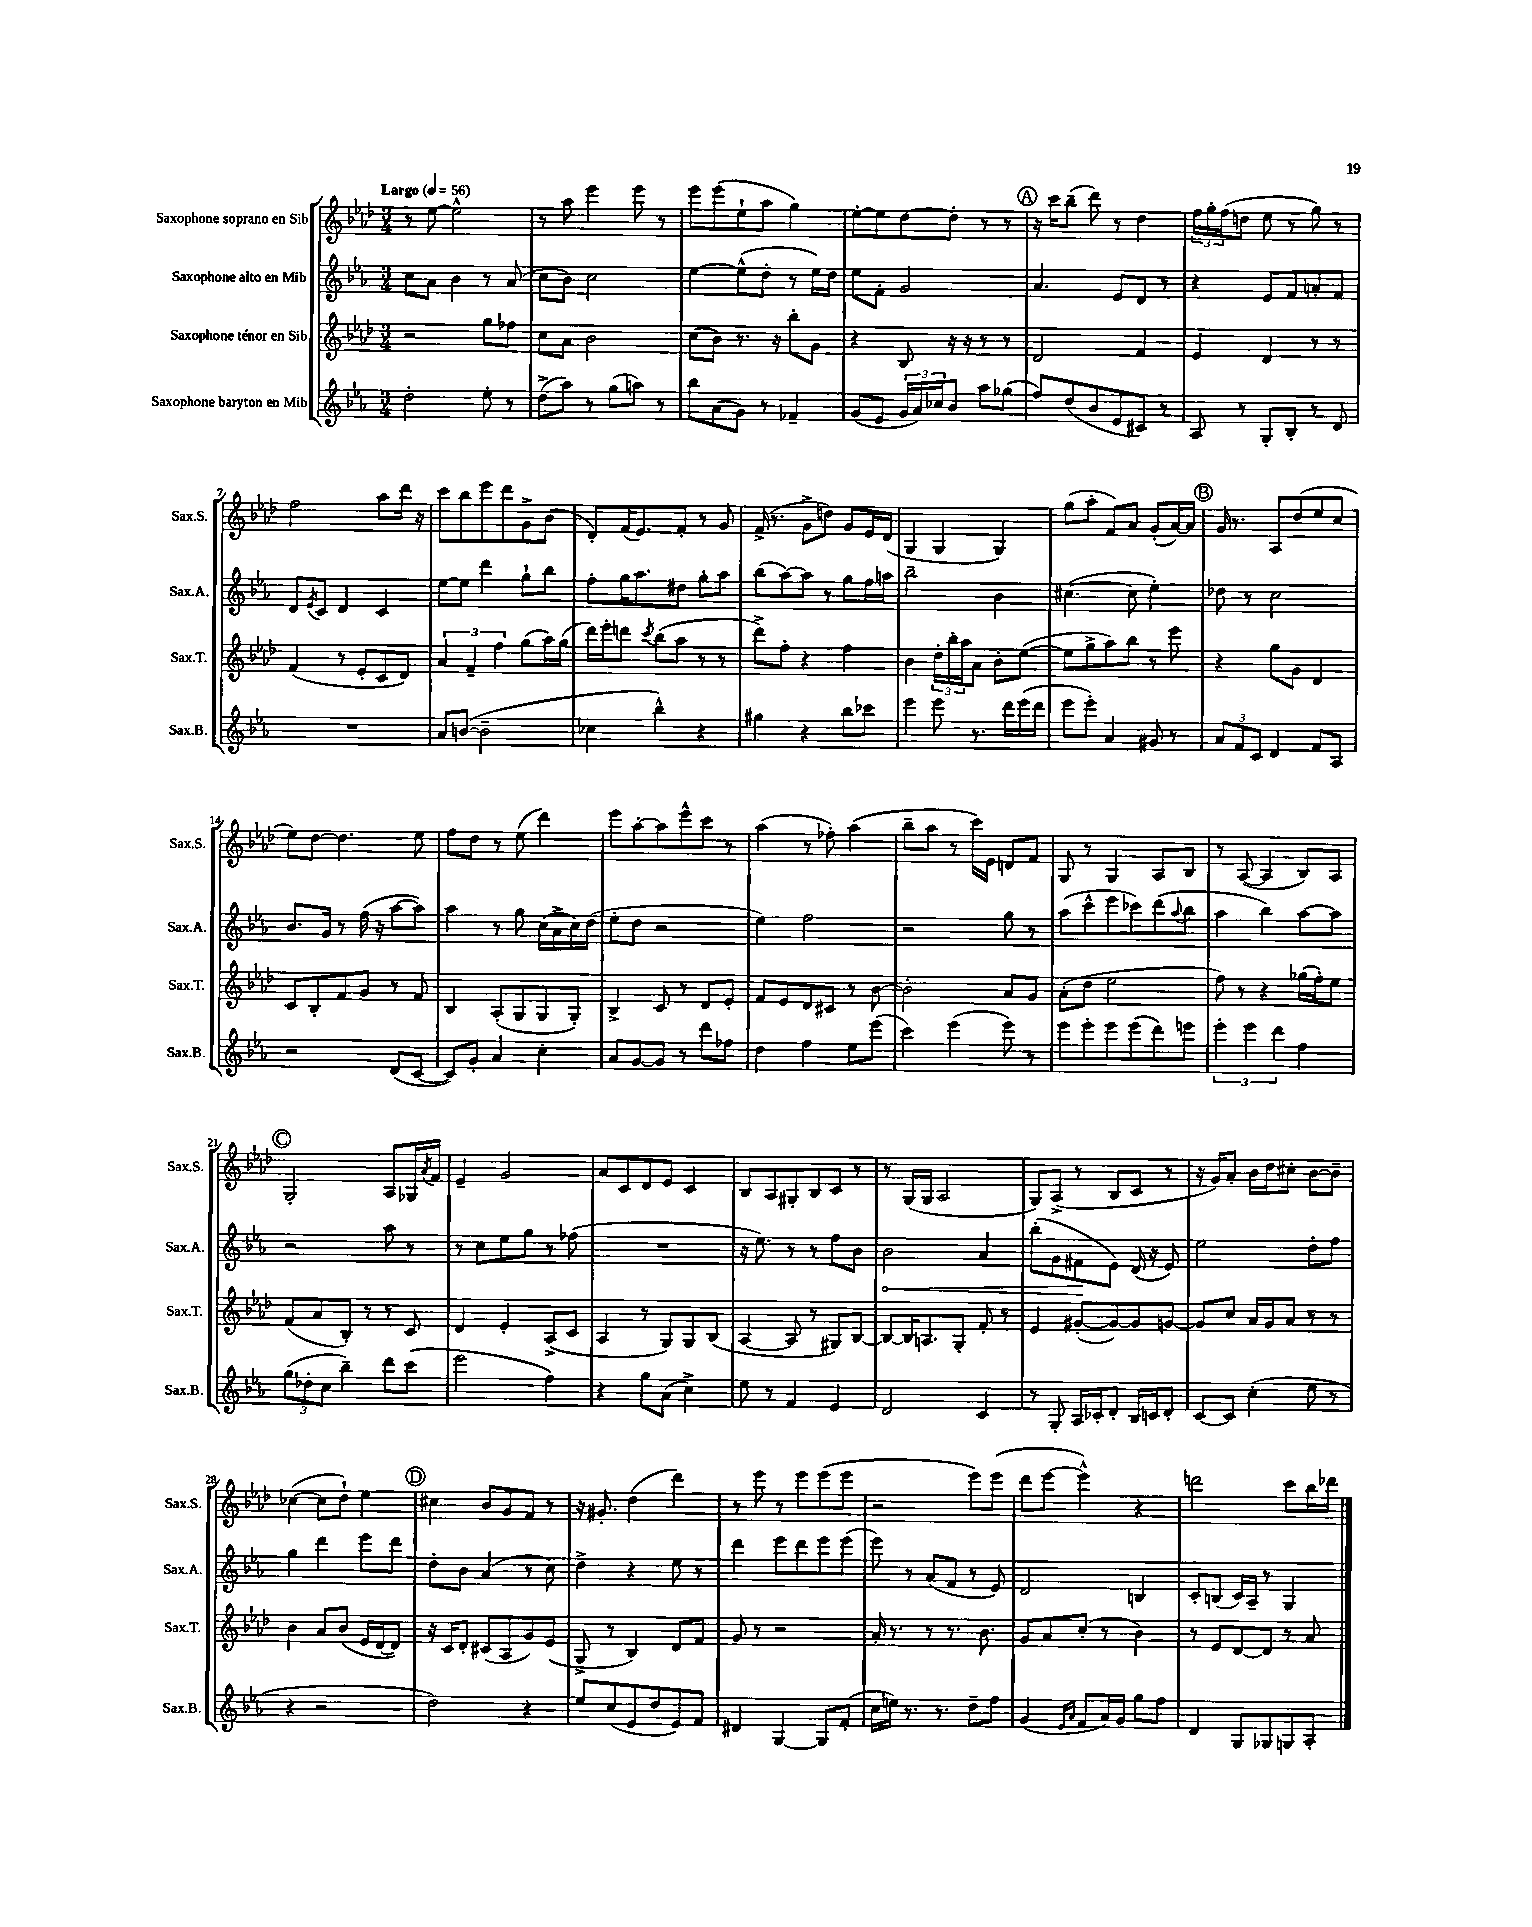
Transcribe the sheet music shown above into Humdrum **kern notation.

**kern	**kern	**kern	**dynam	**kern
*part4	*part3	*part2	*part2	*part1
*staff4	*staff3	*staff2	*staff2	*staff1
*I"Saxophone baryton en Mib	*I"Saxophone ténor en Sib	*I"Saxophone alto en Mib	*	*I"Saxophone soprano en Sib
*I'Sax.B.	*I'Sax.T.	*I'Sax.A.	*	*I'Sax.S.
*clefG2	*clefG2	*clefG2	*	*clefG2
*k[b-e-a-]	*k[b-e-a-d-]	*k[b-e-a-]	*	*k[b-e-a-d-]
*M3/4	*M3/4	*M3/4	*	*M3/4
*MM56	*MM56	*MM56	*	*MM56
=1	=1	=1	=1	=1
!	!	!	!	!LO:TX:a:B:t=Largo
2dd'\	2r	8cc\L	.	8r
.	.	8a-\J	.	[8ee-\
.	.	4b-\	.	2ee-^^\]
8ee-'\	8gg\L	8r	.	.
8r	8ff-X\J	(8a-/	.	.
=2	=2	=2	=2	=2
(8dd^\L	8cc\L	8cc\L	.	8r
8aa-\J)	8a-\J	8b-\J)	.	8aa-\
8r	2b-\	2cc\	.	4eee-\
(8gg\L	.	.	.	.
8aan\J)	.	.	.	8eee-\
8r	.	.	.	8r
=3	=3	=3	=3	=3
8bb-\L	(8cc\L	[4ee-\	.	8eee-\L
(8a-\	8b-\J)	.	.	(8eee-\
8g\J)	8.r	(8ee-^^\L]	.	8ee-`\
8r	.	8dd'\J	.	8aa-\J
.	16r	.	.	.
4f-X~/	8bb-'\L	8r	.	4gg\)
.	8g\J	16ee-\LL)	.	.
.	.	16dd\JJ	.	.
=4	=4	=4	=4	=4
(8g/L	4r	8ee-\L	.	[8ee-'\L
8e-/J	.	8f'\J	.	8ee-\]
24g/LL	8B-/	2g/	.	[8dd-\
24a-/)	.	.	.	.
24cc-X/J	.	.	.	.
8b-/J	16r	.	.	8dd-'\J]
.	16r	.	.	.
8aa-\L	8r	.	.	8r
(8gg-X\J	8r	.	.	8r
!!LO:REH:place=s1:t=A
=5	=5	=5	=5	=5
8ff/L)	2d-/	4.a-/	.	16r
.	.	.	.	16ccc\KL
(8dd/	.	.	.	(8bb-~\J
8b-/	.	.	.	8ddd-\)
8e-/	.	8e-/L	.	8r
8c#X/J)	4f/	8d/J	.	4dd-\
8r	.	8r	.	.
=6	=6	=6	=6	=6
8A-/	4e-/	4r	.	24ff\LL
.	.	.	.	24gg'\
.	.	.	.	(24ff\J
8r	.	.	.	8ddn\J
8G'/L	4d-/	8e-/L	.	8ee-\
8B-'/J	.	8f/	.	8r
8r	8r	8an'/	.	8gg\)
8d/	8r	8f/J	.	8r
!!LO:LB:g=z
=7	=7	=7	=7	=7
2.r	(4f/	8d/L	.	2ff\
.	.	8qe-/	.	.
.	.	8c/J	.	.
.	8r	4d/	.	.
.	8e-'/L	.	.	.
.	8c/	4c/	.	8aa-\L
.	8d-/J)	.	.	16ddd-\Jk
.	.	.	.	16r
=8	=8	=8	=8	=8
8a-/L	6a-/	[8ee-\L	.	8ccc\L
([8bn/J	.	8ee-\J]	.	8bb-\
.	6f~/	.	.	.
2b~\]	.	4ddd\	.	8eee-\
.	6ff\	.	.	.
.	.	.	.	8ddd-\
.	(8gg\L	8gg`\L	.	8g^\
.	16aa-\L)	8bb-\J	.	(8b-\J
.	(16gg\JJ	.	.	.
=9	=9	=9	=9	=9
4cc-X\	16ddd-\LL)	8ff'\L	.	8d-'/L)
.	16eee-'\J	.	.	.
.	8dddn\J	16gg\K	.	(16f/K
.	.	8.aa-\	.	8.e-/)
.	8qccc/	.	.	.
4bb-^^\)	(8bb-\L	.	.	.
.	8aa-\J	8dd#X\J	.	8f'/J
4r	8r	8gg'\L	.	8r
.	8r	8aa-\J	.	8g/
=10	=10	=10	=10	=10
4gg#X\	8ddd-^\L)	(8bb-\L	.	(16f^/
.	.	.	.	8.r
.	8ff'\J	[8aa-\)	.	.
4r	4r	8aa-\J]	.	8g^\L
.	.	8r	.	8ddn\J)
8bb-\L	4ff\	8gg\L	.	8g/L
8ccc-X\J	.	16ff\L	.	16e-/L
.	.	16aan\JJ	.	(16d-/JJ
=11	=11	=11	=11	=11
4eee-\	4b-\	2bb-~\	.	4G/
8eee-\	24dd-'\LL	.	.	4G/
.	24bb-'\	.	.	.
.	24aa-\J	.	.	.
8.r	8a-\J	.	.	.
.	8b-'\L	4b-\	.	4G/)
16ddd\LL	.	.	.	.
(16eee-\	([8ee-\J	.	.	.
16ddd\JJ	.	.	.	.
=12	=12	=12	=12	=12
8eee-\L	8ee-\L]	([4.cc#X\	.	(8gg\L
8eee-'\J)	8gg^\	.	.	8aa-'\J
4a-/	8aa-\)	.	.	8f/L)
.	8bb-\J	8cc#\]	.	8a-/J
8g#X/	8r	4ee-'\)	.	(8g'/L
8r	8eee-\	.	.	[16a-/L)
.	.	.	.	16a-/JJ]
!!LO:REH:place=s1:t=B
=13	=13	=13	=13	=13
12a-/L	4r	8dd-X\	.	16g/
.	.	.	.	8.r
12f/	.	.	.	.
.	.	8r	.	.
12c/J	.	.	.	.
4d/	8gg\L	2cc\	.	8A-/L
.	8g\J	.	.	(8dd-/
8f/L	4d-/	.	.	8ee-/
8A-/J	.	.	.	8cc/J
!!LO:LB:g=z
=14	=14	=14	=14	=14
2r	8c/L	8.b-/L	.	8ee-\L)
.	8B-'/	.	.	[8dd-\J
.	.	16g/Jk	.	.
.	8f/	8r	.	4.dd-\]
.	8g/J	(16ff\	.	.
.	.	16r	.	.
(8d/L	8r	[8aa-\L	.	.
[8c/J	8f/	8aa-\J])	.	8ee-\
=15	=15	=15	=15	=15
8c/L])	4B-/	4aa-\	.	8ff\L
8g'/J	.	.	.	8dd-\J
4a-/	(8A-'/L	8r	.	8r
.	8G/	8gg\	.	(8ee-\
4cc'\	8G/	(16cc\LL	.	4ddd-\)
.	.	16a-^\	.	.
.	8G'/J)	16cc\)	.	.
.	.	(16dd\JJ	.	.
=16	=16	=16	=16	=16
8a-/L	4B-^/	8ee-'\L	.	8eee-\L
[8g/	.	8dd\J	.	[8aa-'\
8g/J]	8c/	2r	.	8aa-\]
8r	8r	.	.	8eee-^^\
8ddd\L	8d-/L	.	.	8ccc\J
8ff-X\J	8e-'/J	.	.	8r
=17	=17	=17	=17	=17
4dd\	8f/L	4ee-\)	.	(4aa-\
.	8e-/	.	.	.
4ff\	8d-/	2ff\	.	8r
.	8c#X/J	.	.	8ff-X'\)
8ee-\L	8r	.	.	(4aa-\
(8eee-\J	[8b-\	.	.	.
=18	=18	=18	=18	=18
4ccc\)	2b-'\]	2r	.	8bb-~\L
.	.	.	.	8aa-\J
(4eee-\	.	.	.	8r
.	.	.	.	16ccc\LL)
.	.	.	.	16e-\JJ
8eee-\)	8a-/L	8gg\	.	8dn/L
8r	8g/J	8r	.	8f/J
=19	=19	=19	=19	=19
8eee-\L	(8a-'\L	(8aa-\L	.	8G/
8eee-'\	8dd-\J	8ccc^^\	.	8r
8eee-\	2ee-\	8eee-\	.	4G/
(8eee-\	.	8ccc-X\)	.	.
8ddd\)	.	(8ddd\	.	8A-/L
.	.	8qqaa-/	.	.
8eeen\J	.	8bb-\J	.	8B-/J
=20	=20	=20	=20	=20
6eee-'\	8ff\)	4aa-\	.	8r
.	8r	.	.	([8A-/
6eee-\	.	.	.	.
.	4r	4bb-\)	.	4A-/]
6ddd\	.	.	.	.
4ff\	(16gg-X\LL	[8aa-\L	.	8B-/L)
.	16ff'\J)	.	.	.
.	8ee-\J	8aa-\J]	.	8A-/J
!!LO:LB:g=z
!!LO:REH:place=s1:t=C
=21	=21	=21	=21	=21
(12gg\L	(8f/L	2r	.	2G'/
12dd-X'\	.	.	.	.
.	8a-/	.	.	.
12cc\J	.	.	.	.
4bb-~\)	8B-'/J)	.	.	.
.	8r	.	.	.
8ddd\L	8r	8aa-\	.	8A-/L
(8ccc\J	8c/	8r	.	16G-X/L
.	.	.	.	8qa-/
.	.	.	.	16f/JJ
=22	=22	=22	=22	=22
2eee-\	4d-/	8r	.	4e-~/
.	.	8cc\L	.	.
.	4e-'/	8ee-\	.	2g/
.	.	8gg\J	.	.
4ff\)	(8A-^/L	8r	.	.
.	8c/J	(8ff-X\	.	.
=23	=23	=23	=23	=23
4r	4A-/	2.r	.	8a-/L
.	.	.	.	8c/
8gg\L	8r	.	.	8d-/
(8a-\J	8G/L)	.	.	8e-/J
4cc^\)	8G/	.	.	4c/
.	(8B-/J	.	.	.
=24	=24	=24	=24	=24
8ee-\	[4A-/	16r	.	8B-/L
.	.	8.ee-\)	.	.
8r	.	.	.	8A-/
4f/	8A-/]	8r	.	8G#X'/
.	8r	8r	.	8B-/
4e-/	8G#X/L)	8ff\L	.	8c/J
.	[8B-/J	8b-\J	.	8r
=25	=25	=25	=25	=25
!	!	!	!LO:HP:b	!
2d/	8B-/L_	2b-\	<	8r
.	16B-/K]	.	.	(16G/LL
.	8.An/	.	.	16G/JJ
.	.	.	.	2A-/
.	8G'/J	.	.	.
4c/	8f'/	4a-/	.	.
.	8r	.	.	.
=26	=26	=26	=26	=26
8r	4e-/	(8bb-'\L	.	8G/L)
8G'/	.	8g\	.	(8A-^/J
16A-/LL	([8g#X'/L	8f#X\	.	8r
16c-X'/J	.	.	.	.
8d'/J	8g#/_)	8e-\J)	[	8B-/L
16B-/LL	8g#/]	(16d/	.	8c/J
16cn/J	.	16r	.	.
8d'/J	[8gn/J	8e-/)	.	8r
=27	=27	=27	=27	=27
[8c/L	8g/L]	2ee-\	.	16r
.	.	.	.	16g/KL)
8c/J]	8cc/J	.	.	8a-'/J
(4cc'\	16a-/LL	.	.	16b-\LL
.	16g/J	.	.	16dd-\J
.	8a-/J	.	.	8cc#X'\J
8ee-\	8r	8dd'\L	.	[8b-\L
8r	8r	8ff\J	.	8b-~\J]
!!LO:LB:g=z
=28	=28	=28	=28	=28
4r	4b-\	4gg\	.	([4cc-X\
2r	8a-/L	4ddd\	.	8cc-\L]
.	(8b-/J	.	.	8dd-`\J)
.	16e-/LL	8eee-\L	.	4ee-\
.	[16d-/J	.	.	.
.	8d-/J])	8ddd\J	.	.
!!LO:REH:place=s1:t=D
=29	=29	=29	=29	=29
2dd\)	16r	8dd'\L	.	4cc#X\
.	16c/KL	.	.	.
.	8d-'/J	8b-\J	.	.
.	(8c#X/L	(4a-/	.	8b-/L
.	8A-/	.	.	8g/
4r	8g/)	8r	.	8f/J
.	(8e-/J	8cc\)	.	8r
=30	=30	=30	=30	=30
8ee-/L	8G^/	4dd^\	.	16r
.	.	.	.	8.g#X'/
(8cc/	8r	.	.	.
8e-/	4B-/)	4r	.	(4dd-\
8dd/	.	.	.	.
8e-/)	8d-/L	8ee-\	.	4ddd-\)
8f/J	8f/J	8r	.	.
=31	=31	=31	=31	=31
4d#X/	8g/	4ddd\	.	8r
.	8r	.	.	8eee-\
[4G/	2r	8eee-\L	.	8r
.	.	8ddd\	.	8eee-\L
8G/L]	.	8eee-\	.	(8eee-\
(8f'/J	.	(8eee-\J	.	8eee-\J
=32	=32	=32	=32	=32
16cc\LL	16a-'/	8eee-\)	.	2r
16een\JJ)	8.r	.	.	.
8.r	.	8r	.	.
.	8r	(8a-/L	.	.
8.r	.	.	.	.
.	8.r	8f/J	.	.
8dd~\L	.	8r	.	8eee-\L)
.	8.b-\	.	.	.
8ff\J	.	8e-/)	.	(8eee-\J
=33	=33	=33	=33	=33
(4g/	8g/L	2d/	.	8ddd-\L
.	8a-/	.	.	[8eee-\J
16qqe-/LL	.	.	.	.
16qqa-/JJ	.	.	.	.
8f/L	(8cc'/J	.	.	4eee-^^\])
16a-/L)	8r	.	.	.
16g/JJ	.	.	.	.
8gg\L	4b-\)	4Bn/	.	4r
8ff\J	.	.	.	.
=34	=34	=34	=34	=34
4d/	8r	8c'/L	.	2dddn\
.	8e-/L	(8Bn/J	.	.
8G/L	[8d-/	16c/LL)	.	.
.	.	16A-~/JJ	.	.
8G-X/	8d-/J]	8r	.	.
8Gn/	8r	4G/	.	8ccc\L
8A-'/J	8a-/	.	.	16bb-\L
.	.	.	.	16ddd-X\JJ
==	==	==	==	==
*-	*-	*-	*-	*-
